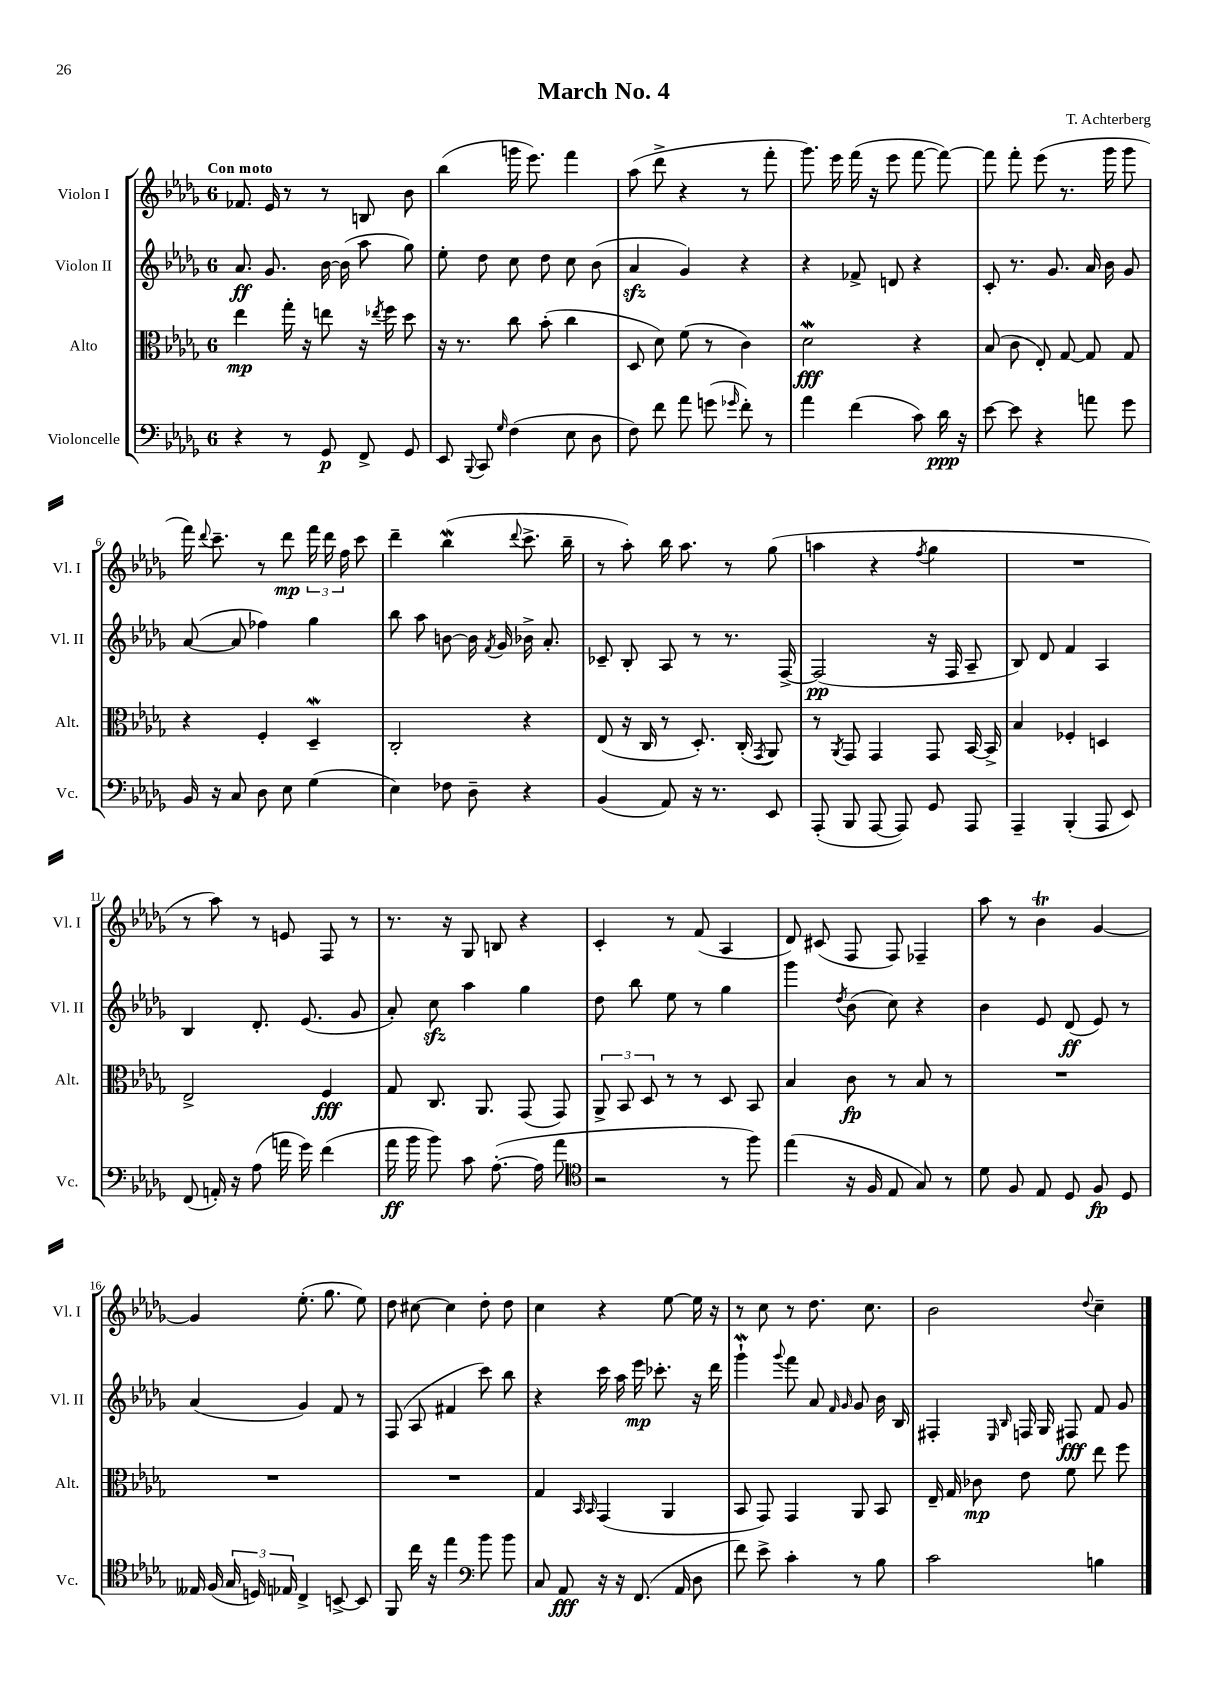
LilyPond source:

\header { title = "March No. 4" composer = "T. Achterberg" }
<<
\new StaffGroup <<
\new Staff = "s0" \with { instrumentName = "Violon I" shortInstrumentName = "Vl. I" } {
    \clef treble \key des \major \once \override Staff.TimeSignature.style = #'single-digit \time 6/8 \tempo "Con moto"
    \autoBeamOff fes'8. ees'16 r8 r8 b8 bes'8 |
    bes''4( g'''16 ees'''8.) f'''4 |
    aes''8( des'''8-> r4 r8 f'''8-. |
    ges'''8.) ees'''16 f'''16( r16 ees'''8 f'''8~ f'''8~) |
    f'''8 f'''8-. ees'''8( r8. ges'''16 ges'''8 |
    f'''16) \appoggiatura { des'''8 } c'''8.-- r8 des'''8\mp \tuplet 3/2 { f'''16 des'''16 f''16 } c'''8 |
    des'''4-- bes''4\mordent( \appoggiatura { des'''8 } c'''8.-> bes''16-- |
    r8 aes''8-.) bes''16 aes''8. r8 ges''8( |
    a''4 r4 \acciaccatura { f''8 } ges''4 |
    R2. |
    r8 aes''8) r8 e'8 f8 r8 |
    r8. r16 ges8 b8 r4 |
    c'4-. r8 f'8( aes4 |
    des'8) cis'8( f8 f8) fes4-- |
    aes''8 r8 bes'4\trill ges'4~ |
    ges'4 ees''8.-.( ges''8. ees''8) |
    des''8 cis''8~ cis''4 des''8-. des''8 |
    c''4 r4 ees''8~ ees''16 r16 |
    r8 c''8 r8 des''8. c''8. |
    bes'2 \appoggiatura { des''8 } c''4-- \bar "|." |
}
\new Staff = "s1" \with { instrumentName = "Violon II" shortInstrumentName = "Vl. II" } {
    \clef treble \key des \major \once \override Staff.TimeSignature.style = #'single-digit \time 6/8
    \autoBeamOff aes'8.\ff ges'8. bes'16~ bes'16( aes''8 ges''8) |
    ees''8-. des''8 c''8 des''8 c''8 bes'8( |
    aes'4\sfz ges'4) r4 |
    r4 fes'8-> d'8 r4 |
    c'8-. r8. ges'8. aes'16 bes'16 ges'8 |
    aes'8~( aes'8 fes''4) ges''4 |
    bes''8 aes''8 b'8~ b'16 \acciaccatura { f'8 } ges'16 bes'16-> aes'8.-. |
    ces'8-- bes8-. aes8 r8 r8. f16~-> |
    f2\pp( r16 f16 aes8-- |
    bes8) des'8 f'4 aes4 |
    bes4 des'8.-. ees'8.( ges'8 |
    aes'8-.) c''8\sfz aes''4 ges''4 |
    des''8 bes''8 ees''8 r8 ges''4 |
    ges'''4 \acciaccatura { des''8 } bes'8( c''8) r4 |
    bes'4 ees'8 des'8\ff( ees'8) r8 |
    aes'4( ges'4) f'8 r8 |
    f8( aes8 fis'4 c'''8) bes''8 |
    r4 c'''16 aes''16 ees'''16\mp ces'''8.-. r16 des'''16 |
    ges'''4-!\mordent \appoggiatura { ges'''8 } f'''8 aes'8 \grace { f'16 ges'16 } ges'8 bes'16 bes16 |
    fis4-. \grace { ees16 bes16 } f16 ges16 fis8\fff f'8 ges'8 \bar "|." |
}
\new Staff = "s2" \with { instrumentName = "Alto" shortInstrumentName = "Alt." } {
    \clef alto \key des \major \once \override Staff.TimeSignature.style = #'single-digit \time 6/8
    \autoBeamOff ees''4\mp ges''16-. r16 e''8 r16 \acciaccatura { ees''8 } f''16 des''8 |
    r16 r8. c''8 bes'8-.( c''4 |
    des8 des'8) f'8( r8 c'4) |
    des'2\mordent\fff r4 |
    bes8( c'8 ees8-.) ges8~ ges8 ges8 |
    r4 f4-. des4--\mordent |
    c2-. r4 |
    ees8( r16 c16 r8 des8.-.) c16-.( \acciaccatura { ges,8 } aes,8) |
    r8 \acciaccatura { aes,8 } ges,8 ges,4 ges,8 bes,16~ bes,16-> |
    bes4 fes4-. d4 |
    ees2-> f4\fff |
    ges8 c8. aes,8. ges,8( ges,8) |
    \tuplet 3/2 { aes,8-> bes,8 des8 } r8 r8 des8 bes,8 |
    bes4 c'8\fp r8 bes8 r8 |
    R2. |
    R2. |
    R2. |
    ges4 \grace { bes,16 bes,16 } ges,4( aes,4 |
    bes,8 ges,8) ges,4 aes,8 bes,8 |
    ees16-- ges16 ces'8\mp ees'8 f'8 ees''8 f''8 \bar "|." |
}
\new Staff = "s3" \with { instrumentName = "Violoncelle" shortInstrumentName = "Vc." } {
    \clef bass \key des \major \once \override Staff.TimeSignature.style = #'single-digit \time 6/8
    \autoBeamOff r4 r8 ges,8\p f,8-> ges,8 |
    ees,8 \appoggiatura { bes,,8 } c,8 \grace { ges16 } f4( ees8 des8 |
    f8) f'8 aes'8 g'8( \grace { ges'16 } f'8-.) r8 |
    aes'4 f'4( c'8) des'16\ppp r16 |
    ees'8~ ees'8 r4 a'8 ges'8 |
    bes,16 r16 c8 des8 ees8 ges4( |
    ees4) fes8 des8-- r4 |
    bes,4( aes,8) r16 r8. ees,8 |
    aes,,8-.( bes,,8 aes,,8~ aes,,8) ges,8 aes,,8 |
    aes,,4-- bes,,4-.( aes,,8 ees,8) |
    f,8( a,16-.) r16 aes8( a'16 ges'16) f'4( |
    aes'16\ff bes'16 bes'8) c'8 aes8.~-.( aes16 aes'8 |
    \clef tenor r2 r8 f''8) |
    ees''4( r16 f16 ees8 ges8) r8 |
    des'8 f8 ees8 des8 f8\fp des8 |
    eeses16 f16( \tuplet 3/2 { ges16 d16) ees16 } c4-> b,8~-> b,8 |
    f,8 c''16 r16 ees''4 \clef bass bes'8 bes'8 |
    c8 aes,8\fff r16 r16 f,8.( aes,16 des8 |
    f'8) ees'8-> c'4-. r8 bes8 |
    c'2 b4 \bar "|." |
}
>>
>>
